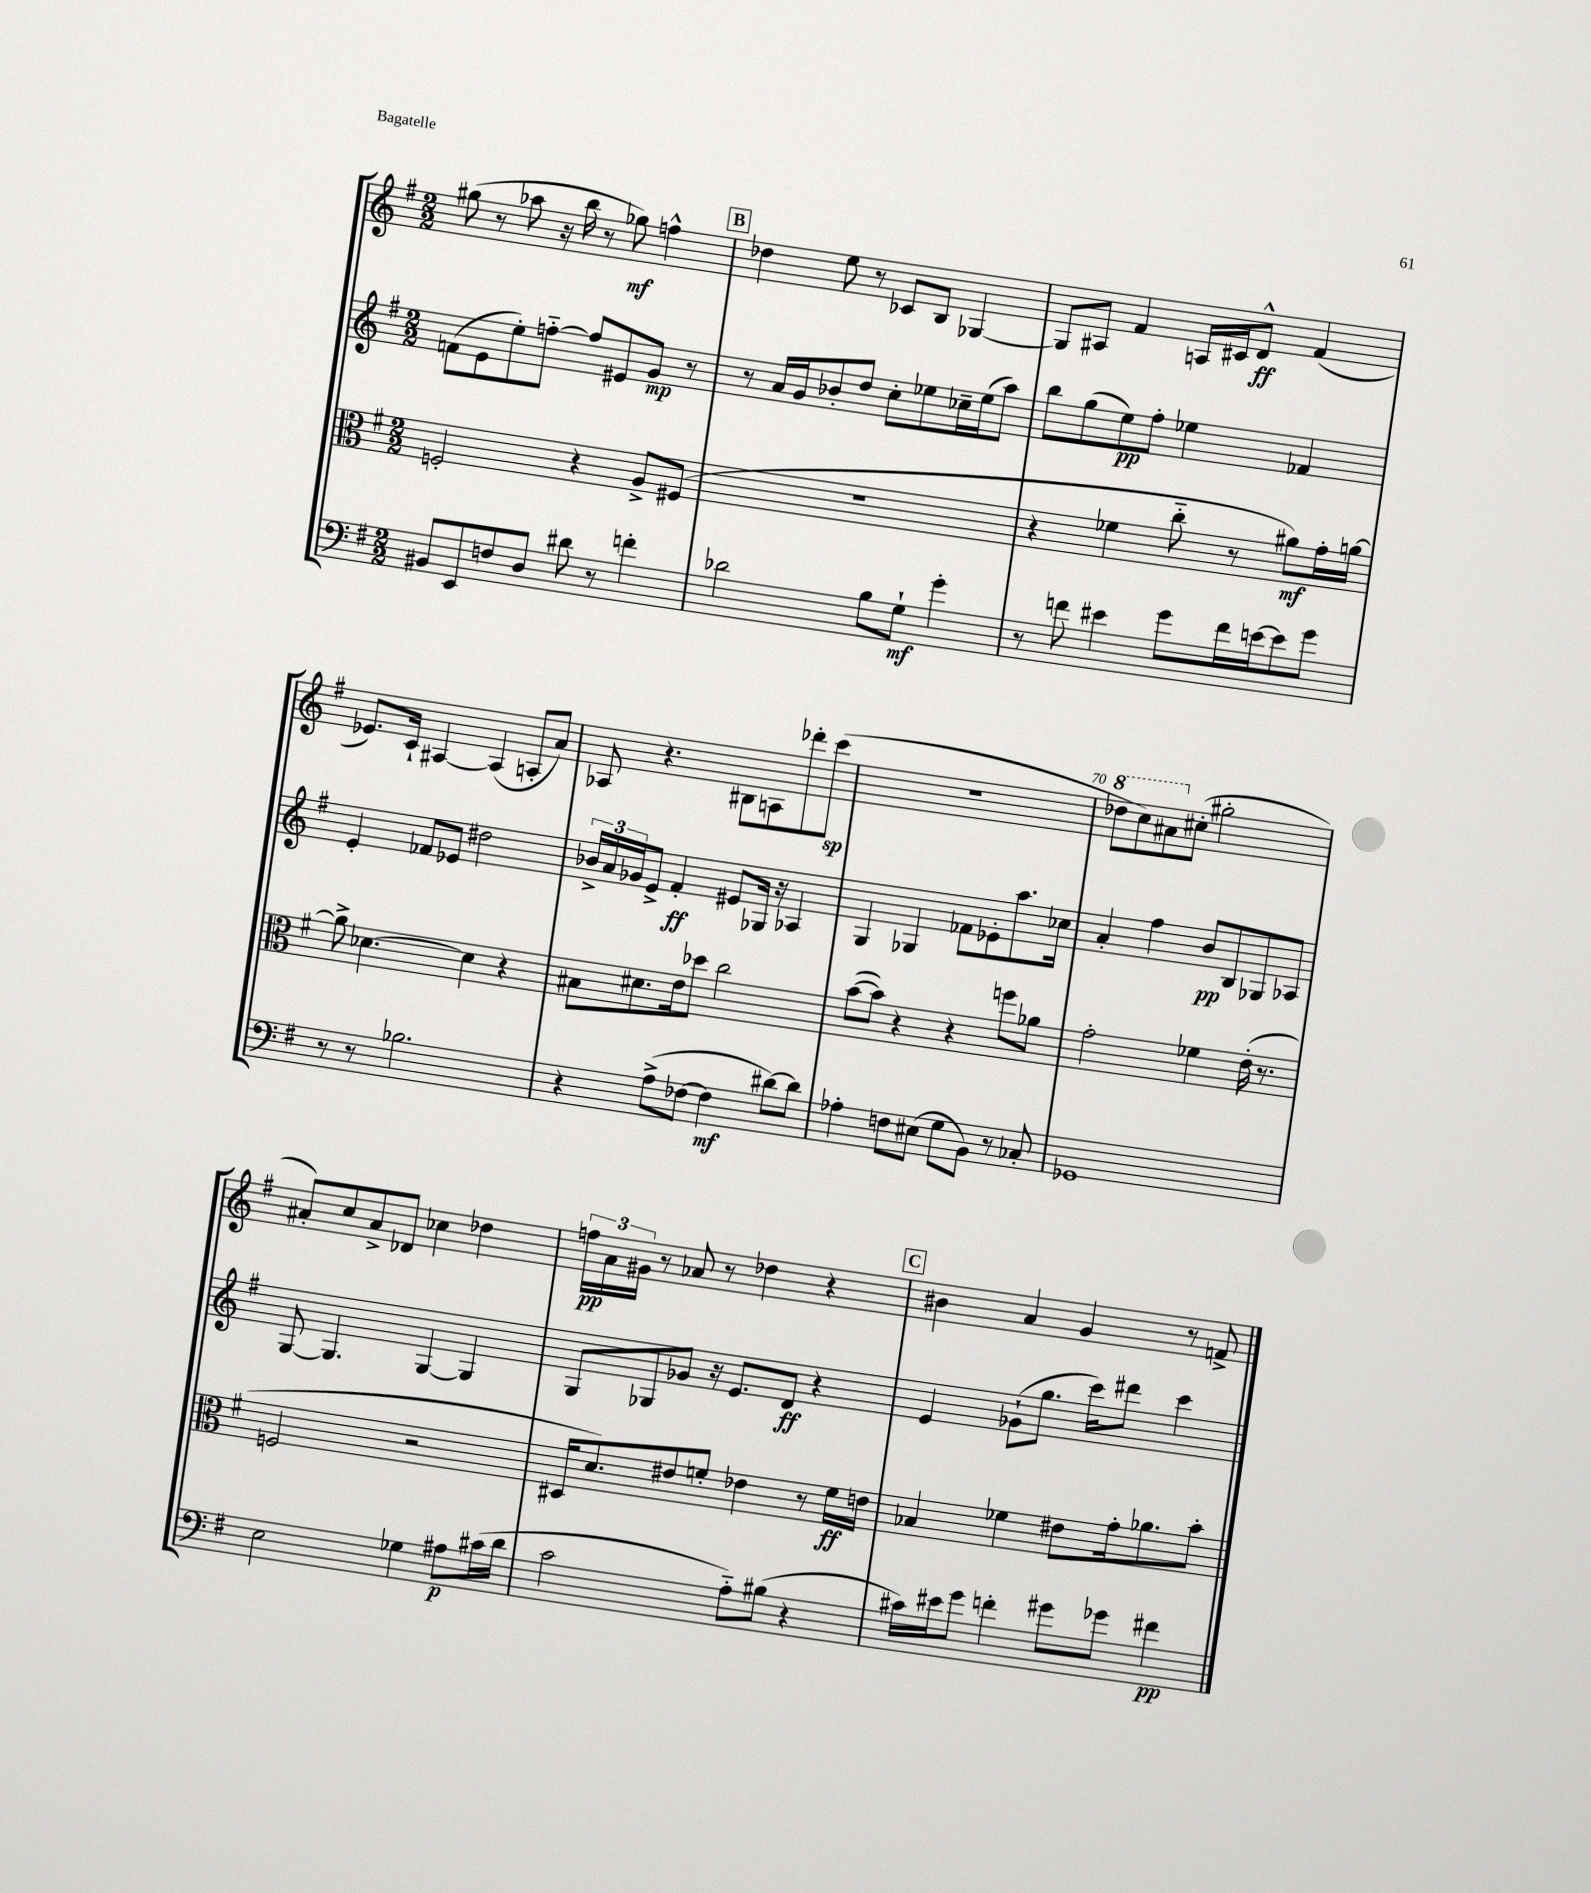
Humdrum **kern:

**kern	**kern	**kern	**kern
*staff4	*staff3	*staff2	*staff1
*clefF4	*clefC3	*clefG2	*clefG2
*k[f#]	*k[f#]	*k[f#]	*k[f#]
*M2/2	*M2/2	*M2/2	*M2/2
8BB#/L	2F'/	(8f\L	(8gg#\
8EE/	.	8e\	8r
8F/	.	8ee'\)	8aa-\
8D/J	.	[8ff'~\J	16r
.	.	.	16bb\
8d#\	4r	8ff/]L	8r
8r	.	8e#/	8gg-\)
4f'\	8A^/L	8g/J	4ff^^\
.	(8F#/J	8r	.
=	=	=	=
2d-\	1r	8r	4dd-\
.	.	16a/LL	.
.	.	16g/J	.
.	.	8b-'/	8ee\
.	.	8dd/J	8r
8B\L	.	8cc'\L	8c-/L
8G`\J	.	8ee-\	8B/J
4g'\	.	16cc-~\L	[4G-/
.	.	(16ee-\J	.
.	.	8aa\J)	.
=	=	=	=
8r	4r	8bb\L	8G-/]L
8f\	.	(8gg\	8A#/J
4e#\	4f-\	8ee\)	4f#/
.	.	8ff#'\J	.
8g\L	8cc'~\	4ee-\	16A/LL
.	.	.	16c#/J
16f\L	8r	.	8d^^/J
[16e\J	.	.	.
8e\]	8a#\L)	4f-/	(4f#/
8g\J	16g'\L	.	.
.	[16a\JJ	.	.
=	=	=	=
8r	8a^\]	4e'/	8.e-/L)
8r	[4.d-\	.	.
.	.	.	16c`/Jk
2.B-\	.	8f-/L	[4A#/
.	.	8e-/J	.
.	4d-\]	2dd#\	(4A#/]
.	4r	.	8A'/L
.	.	.	8a/J)
=	=	=	=
4r	8B#\L	24b-^/LL	8A-/
.	.	24a/	.
.	.	24g-/J	.
.	8.d#\	8e^/J	4.r
(8A^\L	.	4f#'/	.
.	16e\k	.	.
[8F-\J	8dd-\J	.	.
4F-\]	2cc\	8e#/L	8B#\L
.	.	16G-/Jk	8A\
.	.	16r	.
[8d#\L)	.	4A-/	8ddd-'\
8d#\]J	.	.	(8ccc\J
=	=	=	=
4A-'\	([8b\L	4G/	1r
.	8b\]J)	.	.
8F\L	4r	4G-/	.
(8E#\J	.	.	.
8G\L	4r	8f-\L	.
8BB\J)	.	8e-'\	.
8r	8ff\L	8.aa\	.
8C-'/	8a-\J	.	.
.	.	16cc-\Jk	.
=	=	=	=
1GG-	2g'\	4a'/	8ddd-\L
.	.	.	8ccc\)
.	.	4ff#\	8aa#\
.	.	.	(8cc#'\J
.	4f-\	8b/L	2gg#'\
.	.	8B/	.
.	(16e'\	8G-/	.
.	8.r	.	.
.	.	8A-/J	.
=	=	=	=
2E\	2F/	[8G/	8a#'/L)
.	.	4.G/]	8cc/
.	.	.	8a#^/
.	.	.	8d-/J
4G-\	2r	[4G/	4cc-\
8A#\L	.	4G/]	4dd-\
(16c#\L	.	.	.
16d\JJ	.	.	.
=	=	=	=
2c\	16D#/LK	8G/L	24ff\LL
.	.	.	24a\
.	8.d/)	.	.
.	.	.	24g#\JJ
.	.	8G-/	8r
.	8e#/	8g-/J	8a-/
.	8f'/J	16r	8r
.	.	8.e/L	.
8A'~\L)	4e-\	.	4dd-\
(8B#\J	.	8d/J	.
4r	8r	4r	4r
.	16f\LL	.	.
.	16e\JJ	.	.
=	=	=	=
16c#\LL)	4B-/	4e/	4b#\
16e#\J	.	.	.
8g\J	.	.	.
4f'\	4f-\	(8g-`\L	4a/
.	.	8.gg\J	.
8g#\L	8e#\L	.	4g/
.	.	16ccc\LK)	.
8g-\J	16g'\k	8ddd#\J	.
.	8.a-\	.	.
4f#\	.	4ccc\	8r
.	8b'\J	.	8f^/
==	==	==	==
*-	*-	*-	*-
